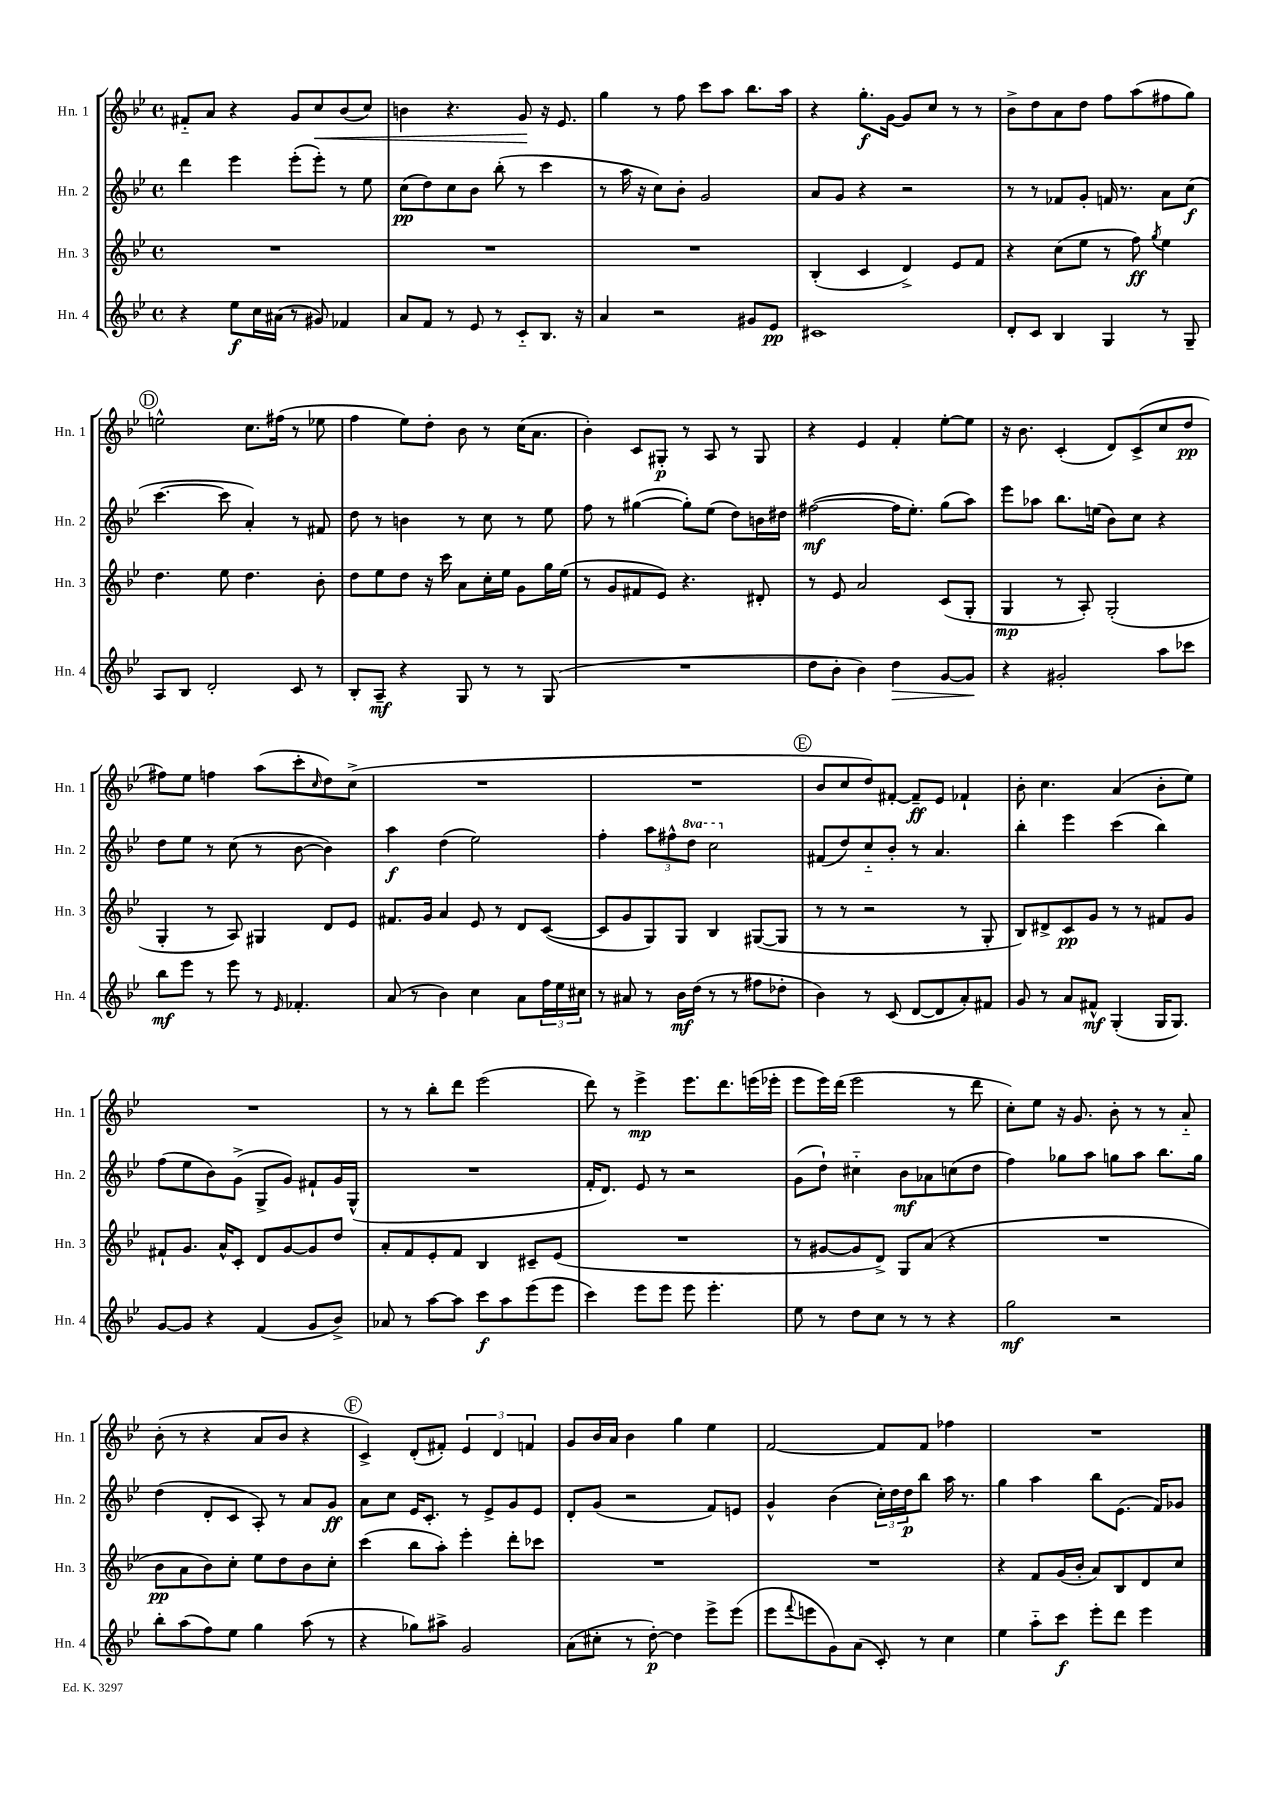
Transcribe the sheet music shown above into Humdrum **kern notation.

**kern	**dynam	**kern	**dynam	**kern	**dynam	**kern	**dynam
*part4	*part4	*part3	*part3	*part2	*part2	*part1	*part1
*staff4	*staff4	*staff3	*staff3	*staff2	*staff2	*staff1	*staff1
*I"Hn. 4	*	*I"Hn. 3	*	*I"Hn. 2	*	*I"Hn. 1	*
*I'Hn. 4	*	*I'Hn. 3	*	*I'Hn. 2	*	*I'Hn. 1	*
*clefG2	*	*clefG2	*	*clefG2	*	*clefG2	*
*k[b-e-]	*	*k[b-e-]	*	*k[b-e-]	*	*k[b-e-]	*
*M4/4	*	*M4/4	*	*M4/4	*	*M4/4	*
*met(c)	*	*met(c)	*	*met(c)	*	*met(c)	*
=23	=23	=23	=23	=23	=23	=23	=23
4r	.	1r	.	4ddd\	.	8f#X/L	.
.	.	.	.	.	.	8a/J	.
8ee-\L	f	.	.	4eee-\	.	4r	.
16cc\L	.	.	.	.	.	.	.
(16a#X\JJ	.	.	.	.	.	.	.
8r	.	.	.	(8eee-'\L	.	8g/L	.
!	!	!	!	!	!	!	!LO:HP:b
8g#X/)	.	.	.	8eee-'\J)	.	8cc/	<
4f-X/	.	.	.	8r	.	(8b-/	.
.	.	.	.	8ee-\	.	8cc/J)	.
=24	=24	=24	=24	=24	=24	=24	=24
8a/L	.	1r	.	(8cc\L	pp	4bn\	.
8f/J	.	.	.	8dd\)	.	.	.
8r	.	.	.	8cc\	.	4.r	.
8e-/	.	.	.	8b-\J	.	.	.
8r	.	.	.	(8bb-'\	.	.	.
8c/L	.	.	.	8r	.	8g/	.
8.B-/J	.	.	.	4ccc\	.	16r	[
.	.	.	.	.	.	8.e-/	.
16r	.	.	.	.	.	.	.
=25	=25	=25	=25	=25	=25	=25	=25
4a/	.	1r	.	8r	.	4gg\	.
.	.	.	.	16aa\	.	.	.
.	.	.	.	16r	.	.	.
2r	.	.	.	8cc\L)	.	8r	.
.	.	.	.	8b-'\J	.	8ff\	.
.	.	.	.	2g/	.	8ccc\L	.
.	.	.	.	.	.	8aa\J	.
8g#X/L	.	.	.	.	.	8.bb-\L	.
8e-/J	pp	.	.	.	.	.	.
.	.	.	.	.	.	16aa\Jk	.
=26	=26	=26	=26	=26	=26	=26	=26
1c#X	.	(4B-'/	.	8a/L	.	4r	.
.	.	.	.	8g/J	.	.	.
.	.	4c/	.	4r	.	8.gg'\L	f
.	.	.	.	.	.	[16g\Jk	.
.	.	4d^/)	.	2r	.	8g/L]	.
.	.	.	.	.	.	8cc/J	.
.	.	8e-/L	.	.	.	8r	.
.	.	8f/J	.	.	.	8r	.
=27	=27	=27	=27	=27	=27	=27	=27
8d'/L	.	4r	.	8r	.	8b-^\L	.
8c/J	.	.	.	8r	.	8dd\	.
4B-/	.	(8cc\L	.	8f-X/L	.	8a\	.
.	.	8ee-\J	.	8g'/J	.	8dd\J	.
4G/	.	8r	.	16fn/	.	8ff\L	.
.	.	.	.	8.r	.	.	.
.	.	8ff\)	ff	.	.	(8aa\	.
.	.	8qgg/	.	.	.	.	.
8r	.	4ee-\	.	8a\L	.	8ff#X\	.
8G~/	.	.	.	(8cc\J	f	8gg\J)	.
!!LO:LB:g=z
!!LO:REH:place=s1:t=D
=28	=28	=28	=28	=28	=28	=28	=28
8A/L	.	4.dd\	.	[4.ccc\	.	2een^^\	.
8B-/J	.	.	.	.	.	.	.
2d'/	.	.	.	.	.	.	.
.	.	8ee-\	.	8ccc\]	.	.	.
.	.	4.dd\	.	4a'/)	.	8.cc\L	.
.	.	.	.	.	.	(16ff#X\Jk	.
8c/	.	.	.	8r	.	8r	.
8r	.	8b-'\	.	8f#X/	.	8ee-X\	.
=29	=29	=29	=29	=29	=29	=29	=29
8B-'/L	.	8dd\L	.	8dd\	.	4ff\	.
8A~/J	mf	8ee-\	.	8r	.	.	.
4r	.	8dd\J	.	4bn\	.	8ee-\L)	.
.	.	16r	.	.	.	8dd'\J	.
.	.	16ccc\	.	.	.	.	.
8G/	.	8a\L	.	8r	.	8b-\	.
8r	.	16cc'\L	.	8cc\	.	8r	.
.	.	16ee-\JJ	.	.	.	.	.
8r	.	8g\L	.	8r	.	(16cc\KL	.
.	.	.	.	.	.	8.a\J	.
(8G/	.	16gg\L	.	8ee-\	.	.	.
.	.	(16ee-\JJ	.	.	.	.	.
=30	=30	=30	=30	=30	=30	=30	=30
1r	.	8r	.	8ff\	.	4b-'\)	.
.	.	8g/L	.	8r	.	.	.
.	.	8f#X/	.	([4gg#X\	.	8c/L	.
.	.	8e-/J)	.	.	.	8G#X'/J	p
.	.	4.r	.	8gg#'\L])	.	8r	.
.	.	.	.	(8ee-\J	.	8A/	.
.	.	.	.	8dd\L)	.	8r	.
.	.	8d#X'/	.	16bn\L	.	8G#/	.
.	.	.	.	16dd#X\JJ	.	.	.
=31	=31	=31	=31	=31	=31	=31	=31
8dd\L	.	8r	.	([2ff#X\	mf	4r	.
8b-'\J	.	8e-/	.	.	.	.	.
4b-\)	.	2a/	.	.	.	4e-/	.
!	!LO:HP:b	!	!	!	!	!	!
4dd\	>	.	.	16ff#\KL]	.	4f'/	.
.	.	.	.	8.ee-'\J)	.	.	.
[8g/L	.	(8c/L	.	(8gg\L	.	[8ee-'\L	.
8g/J]	.	8G'/J	.	8aa\J)	.	8ee-\J]	.
.	]	.	.	.	.	.	.
=32	=32	=32	=32	=32	=32	=32	=32
4r	.	4G/	mp	8eee-\L	.	16r	.
.	.	.	.	.	.	8.b-\	.
.	.	.	.	8aa-X\J	.	.	.
2g#X'/	.	8r	.	8.bb-\L	.	(4c'/	.
.	.	8A'/)	.	.	.	.	.
.	.	.	.	(16een\Jk	.	.	.
.	.	(2G'/	.	8b-\L)	.	8d/L)	.
.	.	.	.	8cc\J	.	(8c^/	.
8aa\L	.	.	.	4r	.	8cc/	.
8ccc-X\J	.	.	.	.	.	8dd/J	pp
!!LO:LB:g=z
=33	=33	=33	=33	=33	=33	=33	=33
8bb-\L	mf	4G'/	.	8dd\L	.	8ff#X\L)	.
8eee-\J	.	.	.	8ee-\J	.	8ee-\J	.
8r	.	8r	.	8r	.	4ffn\	.
8eee-\	.	8A/)	.	(8cc\	.	.	.
8r	.	4G#X/	.	8r	.	(8aa\L	.
16qqe-/	.	.	.	.	.	.	.
4.f-X'/	.	.	.	[8b-\	.	8ccc'\	.
.	.	.	.	.	.	16qqcc/	.
.	.	8d/L	.	4b-\])	.	8dd\)	.
.	.	8e-/J	.	.	.	(8cc^\J	.
=34	=34	=34	=34	=34	=34	=34	=34
(8a/	.	8.f#X/L	.	4aa\	f	1r	.
8r	.	.	.	.	.	.	.
.	.	16g/Jk	.	.	.	.	.
4b-\)	.	4a/	.	(4dd\	.	.	.
4cc\	.	8e-/	.	2ee-\)	.	.	.
.	.	8r	.	.	.	.	.
8a\L	.	8d/L	.	.	.	.	.
24ff\L	.	([8c/J	.	.	.	.	.
24ee-\	.	.	.	.	.	.	.
24cc#X\JJ	.	.	.	.	.	.	.
=35	=35	=35	=35	=35	=35	=35	=35
8r	.	8c/L]	.	4ff'\	.	1r	.
8a#X/	.	8g/	.	.	.	.	.
8r	.	8G/)	.	12aa\L	.	.	.
.	.	.	.	12ff#X^^\	.	.	.
16b-\LL	mf	8G/J	.	.	.	.	.
*	*	*	*	*8va	*	*	*
.	.	.	.	12ddd\J	.	.	.
(16dd\JJ	.	.	.	.	.	.	.
8r	.	4B-/	.	2ccc\	.	.	.
8r	.	.	.	.	.	.	.
8ff#X\L	.	([8G#X/L	.	.	.	.	.
8dd-X'\J	.	8G#/J]	.	.	.	.	.
!!LO:REH:place=s1:t=E
=36	=36	=36	=36	=36	=36	=36	=36
*	*	*	*	*X8va	*	*	*
4b-\)	.	8r	.	(8f#X/L	.	8b-/L	.
.	.	8r	.	8dd/)	.	8cc/	.
8r	.	2r	.	8cc/	.	8dd/)	.
(8c/	.	.	.	8b-'/J	.	[8f#X'/J	.
[8d/L	.	.	.	8r	.	8f#~/L]	ff
8d/]	.	.	.	4.a/	.	8e-/J	.
8a'/)	.	8r	.	.	.	4f-X`/	.
8f#X/J	.	8G'/	.	.	.	.	.
=37	=37	=37	=37	=37	=37	=37	=37
8g/	.	8B-/L)	.	4bb-'\	.	8b-'\	.
8r	.	8d#X^/	.	.	.	4.cc\	.
8a/L	.	8c/	pp	4eee-\	.	.	.
8f#X^^/J	mf	8g/J	.	.	.	.	.
(4G'/	.	8r	.	(4ccc\	.	(4a/	.
.	.	8r	.	.	.	.	.
16G/KL	.	8f#X/L	.	4bb-\)	.	8b-'\L	.
8.G/J)	.	.	.	.	.	.	.
.	.	8g/J	.	.	.	8ee-\J)	.
!!LO:LB:g=z
=38	=38	=38	=38	=38	=38	=38	=38
[8g/L	.	8f#X`/L	.	(8ff\L	.	1r	.
8g/J]	.	8.g/J	.	8ee-\	.	.	.
4r	.	.	.	8b-\)	.	.	.
.	.	16a^^/KL	.	.	.	.	.
.	.	8c'/J	.	(8g^\J	.	.	.
(4f/	.	8d/L	.	8G^/L	.	.	.
.	.	[8g/	.	8g/J)	.	.	.
8g/L	.	8g/]	.	8f#X`/L	.	.	.
8b-^/J)	.	8dd/J	.	16g/L	.	.	.
.	.	.	.	(16G^^/JJ	.	.	.
=39	=39	=39	=39	=39	=39	=39	=39
8a-X/	.	8a'/L	.	1r	.	8r	.
8r	.	8f/	.	.	.	8r	.
[8aa\L	.	8e-'/	.	.	.	8bb-'\L	.
8aa\J]	.	8f/J	.	.	.	8ddd\J	.
8ccc\L	f	4B-/	.	.	.	(2eee-\	.
8aa\	.	.	.	.	.	.	.
(8eee-\	.	8c#X~/L	.	.	.	.	.
8eee-\J	.	(8e-/J	.	.	.	.	.
=40	=40	=40	=40	=40	=40	=40	=40
4ccc\)	.	1r	.	16f'/KL	.	8ddd\)	.
.	.	.	.	8.d/J)	.	.	.
.	.	.	.	.	.	8r	.
8eee-\L	.	.	.	8e-/	.	4eee-^\	mp
8eee-\J	.	.	.	8r	.	.	.
8eee-\	.	.	.	2r	.	8.eee-\L	.
4.eee-'\	.	.	.	.	.	.	.
.	.	.	.	.	.	8.ddd\	.
.	.	.	.	.	.	(16eeen\L	.
.	.	.	.	.	.	16eee-X'\JJ	.
=41	=41	=41	=41	=41	=41	=41	=41
8ee-\	.	8r	.	(8g\L	.	8eee-\L	.
8r	.	[8g#X/L	.	8dd`\J)	.	16eee-\L)	.
.	.	.	.	.	.	(16ddd\JJ	.
8dd\L	.	8g#/]	.	4cc#X\	.	2eee-\	.
8cc\J	.	8d^/J)	.	.	.	.	.
8r	.	8G/L	.	8b-\L	mf	.	.
8r	.	(8a/J	.	8a-X\	.	.	.
4r	.	4r	.	(8ccn\	.	8r	.
.	.	.	.	8dd\J	.	8ddd\	.
=42	=42	=42	=42	=42	=42	=42	=42
2gg\	mf	1r	.	4ff\)	.	8cc'\L)	.
.	.	.	.	.	.	8ee-\J	.
.	.	.	.	8gg-X\L	.	16r	.
.	.	.	.	.	.	8.g/	.
.	.	.	.	8aa\J	.	.	.
2r	.	.	.	8ggn\L	.	8b-'\	.
.	.	.	.	8aa\J	.	8r	.
.	.	.	.	8.bb-\L	.	8r	.
.	.	.	.	.	.	8a/	.
.	.	.	.	16gg\Jk	.	.	.
!!LO:LB:g=z
=43	=43	=43	=43	=43	=43	=43	=43
8bb-'\L	.	8b-\L	pp	(4dd\	.	(8b-'\	.
(8aa\	.	8a\	.	.	.	8r	.
8ff\)	.	8b-\)	.	8d'/L	.	4r	.
8ee-\J	.	8cc'\J	.	8c/J	.	.	.
4gg\	.	8ee-\L	.	8A'/)	.	8a/L	.
.	.	8dd\	.	8r	.	8b-/J	.
(8aa\	.	8b-\	.	8a/L	.	4r	.
8r	.	8cc'\J	.	8g/J	ff	.	.
!!LO:REH:place=s1:t=F
=44	=44	=44	=44	=44	=44	=44	=44
4r	.	(4ccc\	.	8a\L	.	4c^/)	.
.	.	.	.	8cc\J	.	.	.
8gg-X\L)	.	8bb-\L	.	16e-/KL	.	(8d'/L	.
.	.	.	.	8.c'/J	.	.	.
8aa#X^\J	.	8aa'\J)	.	.	.	8f#X'/J)	.
2g/	.	4eee-'\	.	8r	.	6e-/	.
.	.	.	.	8e-^/L	.	.	.
.	.	.	.	.	.	6d/	.
.	.	8ddd'\L	.	8g/	.	.	.
.	.	.	.	.	.	6fn/	.
.	.	8ccc-X\J	.	8e-/J	.	.	.
=45	=45	=45	=45	=45	=45	=45	=45
(8a\L	.	1r	.	8d'/L	.	8g/L	.
8cc#X'\J	.	.	.	(8g/J	.	16b-/L	.
.	.	.	.	.	.	16a/JJ	.
8r	.	.	.	2r	.	4b-\	.
[8dd'\)	p	.	.	.	.	.	.
4dd\]	.	.	.	.	.	4gg\	.
8eee-^\L	.	.	.	8f/L)	.	4ee-\	.
(8eee-\J	.	.	.	8en/J	.	.	.
=46	=46	=46	=46	=46	=46	=46	=46
8eee-\L	.	1r	.	4g^^/	.	[2f/	.
8qqfff/	.	.	.	.	.	.	.
8eeen\	.	.	.	.	.	.	.
8g\)	.	.	.	(4b-\	.	.	.
(8a\J	.	.	.	.	.	.	.
8c'/)	.	.	.	24cc'\LL)	.	8f/L]	.
.	.	.	.	24dd\	.	.	.
.	.	.	.	24dd\J	p	.	.
8r	.	.	.	8bb-\J	.	8f/J	.
4cc\	.	.	.	16aa\	.	4ff-X\	.
.	.	.	.	8.r	.	.	.
=47	=47	=47	=47	=47	=47	=47	=47
4ee-\	.	4r	.	4gg\	.	1r	.
8aa\L	.	8f/L	.	4aa\	.	.	.
8ccc\J	f	(16g/L	.	.	.	.	.
.	.	16b-'/JJ	.	.	.	.	.
8eee-'\L	.	8a/L)	.	8bb-\L	.	.	.
8ddd\J	.	8B-/	.	(8.e-\J	.	.	.
4eee-\	.	8d/	.	.	.	.	.
.	.	.	.	16f/KL)	.	.	.
.	.	8cc/J	.	8g-X/J	.	.	.
==	==	==	==	==	==	==	==
*-	*-	*-	*-	*-	*-	*-	*-
